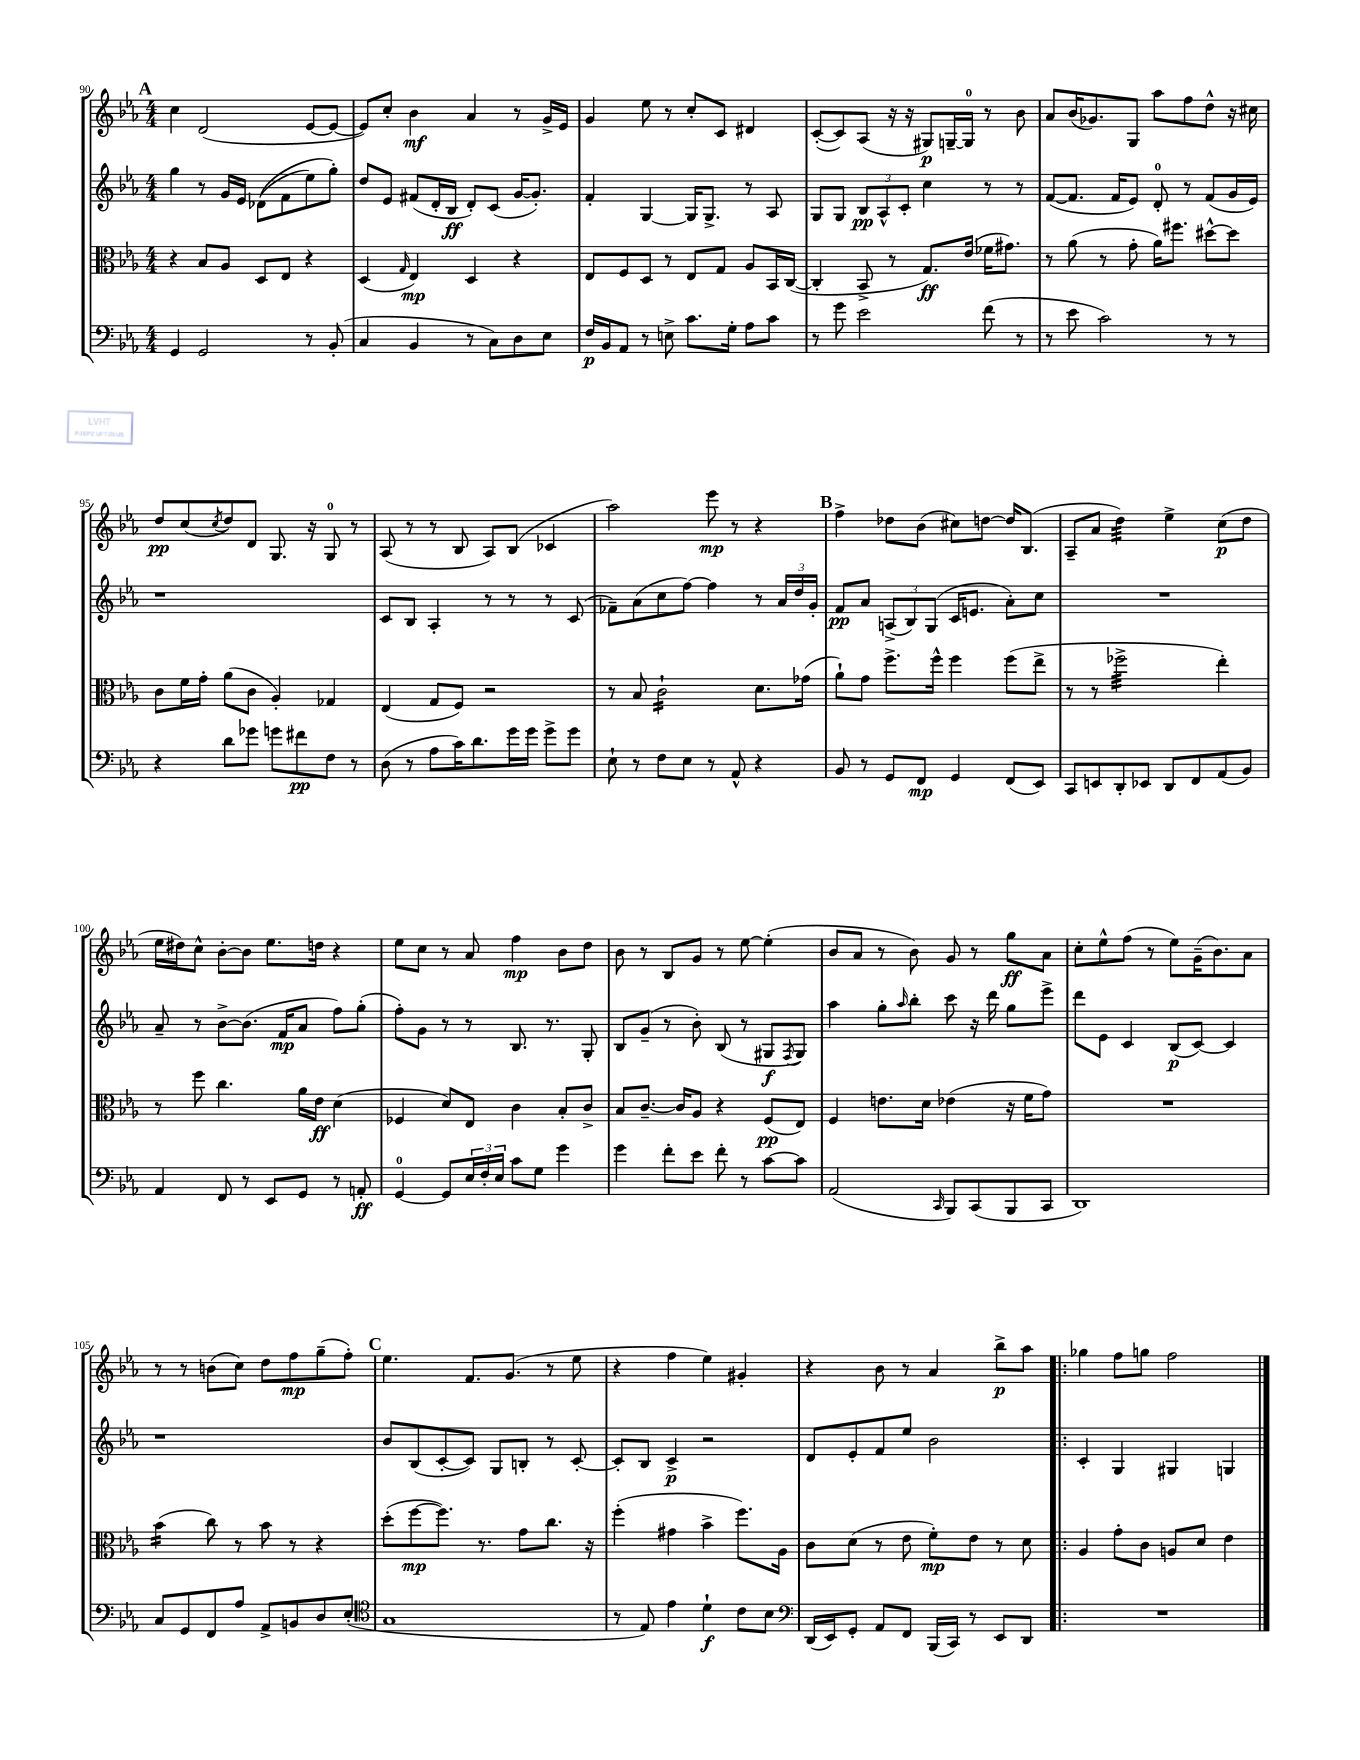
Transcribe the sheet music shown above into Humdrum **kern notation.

**kern	**kern	**kern	**kern
*staff4	*staff3	*staff2	*staff1
*clefF4	*clefC3	*clefG2	*clefG2
*k[b-e-a-]	*k[b-e-a-]	*k[b-e-a-]	*k[b-e-a-]
*M4/4	*M4/4	*M4/4	*M4/4
4GG	4r	4gg	4cc
2GG	8B-	8r	(2d
.	8A-	16g	.
.	.	16e-	.
.	8D	&((8d-	.
.	8E-	8f	.
8r	4r	8ee-)	[8e-
(8BB-'	.	8gg'&)	8e-_
=	=	=	=
4C	(4D	8dd	8e-])
.	.	8e-	8cc'
.	16qqG	.	.
4BB-	4E-)	(8f#	4b-
.	.	16d'	.
.	.	16B-	.
8r	4D	8d')	4a-
8C)	.	(8c	.
8D	4r	[16g	8r
.	.	8.g'])	.
8E-	.	.	16g^
.	.	.	16e-
=	=	=	=
16F	8E-	4f'	4g
16BB-	.	.	.
8AA-	8F	.	.
8r	8D	[4G	8ee-
8E^	8r	.	8r
8.c	8E-	16G]	8cc'
.	.	8.G^	.
.	8G	.	8c
16G'	.	.	.
8A-	8A-	8r	4d#
8c	16BB-	8A-	.
.	([16C	.	.
=	=	=	=
8r	4C']	8G	([8c'
8g	.	8G	8c])
2e-	8BB-^	12B-	(8A-
.	.	12A-^^	.
.	8r	.	16r
.	.	12c'	.
.	.	.	16r
.	8.G)	4cc	8G#)
.	.	.	[16G~
.	(16e-	.	16G]
(8f	16f-	8r	8r
.	8.g#)	.	.
8r	.	8r	8b-
=	=	=	=
8r	8r	([8f	8a-
8e-	(8a-	8.f]	(16b-
.	.	.	8.g-)
2c)	8r	.	.
.	.	16f	.
.	8g'	8e-)	8G
.	16a-)	8d'	8aa-
.	8.ff#	.	.
.	.	8r	8ff
8r	[8dd#^^	(8f	8dd^^
8r	8dd#]	16g	16r
.	.	16e-)	16cc#
=	=	=	=
4r	8c	1r	8dd
.	16f	.	(8cc
.	16g'	.	.
.	.	.	8qcc
8d	(8a-	.	8dd)
8g-	8c	.	8d
8g	4A-')	.	8.G
8f#	.	.	.
.	.	.	16r
8F	4G-	.	8G
8r	.	.	8r
=	=	=	=
(8D	(4E-	8c	(8A-
8r	.	8B-	8r
8A-	8G	4A-'	8r
16c)	8F)	.	8B-
8.d	.	.	.
.	2r	8r	8A-)
16g	.	8r	(8B-
16g	.	.	.
8g^	.	8r	4c-
8g	.	(8c	.
=	=	=	=
8E-`	8r	8f-~)	2aa-)
8r	8B-	(8a-	.
8F	2c`	8cc	.
8E-	.	[8ff)	.
8r	.	4ff]	8eee-
8AA-^^	.	.	8r
4r	8.d	8r	4r
.	.	24a-	.
.	.	24dd	.
.	(16g-	.	.
.	.	24g'	.
=	=	=	=
8BB-	8a-`)	8f	4ff^
8r	8g	8a-	.
8GG	8.ff^	(12A^	8dd-
.	.	12B-)	.
8FF	.	.	(8b-
.	.	(12G	.
.	16ff^^	.	.
4GG	4ff	16c	8cc#)
.	.	8.e	.
.	.	.	[8dd
(8FF	(8ff	8a-')	16dd]
.	.	.	(8.B-
8EE-)	8ee-^	8cc	.
=	=	=	=
8CC	8r	1r	8A-~
8EE	8r	.	8a-
8DD'	2ff-^	.	4dd)
8EE-	.	.	.
8DD	.	.	4ee-^
8FF	.	.	.
(8AA-	4ee-')	.	(8cc
8BB-)	.	.	8dd
=	=	=	=
4AA-	8r	8a-~	16ee-
.	.	.	16dd#)
.	8ff	8r	8cc^^
8FF	4.cc	[8b-^	[8b-'
8r	.	(8.b-]	8b-]
8EE-	.	.	8.ee-
.	.	16f	.
8GG	16a-	8a-	.
.	16e-	.	16dd
8r	(4d	8ff)	4r
8AA'	.	(8gg'	.
=	=	=	=
[4GG	4F-	8ff')	8ee-
.	.	8g	8cc
8GG]	8d)	8r	8r
24E-	8E-	8r	8a-
24F'	.	.	.
24E-	.	.	.
8c	4c	8.B-	4ff
8G	.	.	.
.	.	8.r	.
4g	8B-'	.	8b-
.	8c^	8G'	8dd
=	=	=	=
4g	8B-	8B-	8b-
.	[8.c~	(8g~	8r
8f'	.	8r	8B-
.	16c]	.	.
8e-	8A-	8b-')	8g
8f'	4r	(8B-	8r
8r	.	8r	[8ee-
[8c	(8F	8G#	(4ee-']
.	.	8qF	.
8c]	8E-)	8G#)	.
=	=	=	=
(2AA-	4F	4aa-	8b-
.	.	.	8a-
.	8.e	8gg'	8r
.	.	16qqaa-	.
.	.	8bb-'	8b-)
.	16d	.	.
16qqCC	.	.	.
8BBB-)	(4e-	8ccc	8g
(8CC	.	16r	8r
.	.	16ddd	.
8BBB-	16r	8gg	8gg
.	16f	.	.
8CC	8g)	8eee-^	8a-
=	=	=	=
1DD)	1r	8ddd	8cc'
.	.	8e-	8ee-^^
.	.	4c	(8ff
.	.	.	8r
.	.	(8B-	8ee-)
.	.	[8c)	(16g~
.	.	.	8.b-)
.	.	4c]	.
.	.	.	8a-
=	=	=	=
8C	(4b-	1r	8r
8GG	.	.	8r
8FF	8cc)	.	(8b
8A-	8r	.	8cc)
8AA-^	8b-	.	8dd
8BB	8r	.	8ff
8D	4r	.	(8gg~
(8E-'	.	.	8ff')
=	=	=	=
*clefC4	*	*	*
1G	(8dd'	8b-	4.ee-
.	[8ff	(8B-	.
.	8.ff])	[8c'	.
.	.	8c])	8.f
.	8.r	.	.
.	.	8G	.
.	.	.	(8.g
.	8g	8B'	.
.	8.cc	8r	8r
.	.	[8c'	8ee-
.	16r	.	.
=	=	=	=
8r	(4ff'	8c']	4r
8E-)	.	8B-	.
4e-	4g#	4c^	4ff
4d`	4b-^	2r	4ee-)
8c	8.ff)	.	4g#'
8B-	.	.	.
.	16A-	.	.
=	=	=	=
*clefF4	*	*	*
(16DD	8c	8d	4r
16EE-)	.	.	.
8GG'	(8d	8e-'	.
8AA-	8r	8f	8b-
8FF	8e-	8ee-	8r
(16BBB-	8f')	2b-	4a-
16CC)	.	.	.
8r	8e-	.	.
8EE-	8r	.	8bb-^
8DD	8d	.	8aa-
=!|:	=!|:	=!|:	=!|:
1r	4A-	4c'	4gg-
.	8g'	4G	8ff
.	8c	.	8gg
.	8A	4G#	2ff
.	8d	.	.
.	4e-	4G	.
==	==	==	==
*-	*-	*-	*-
